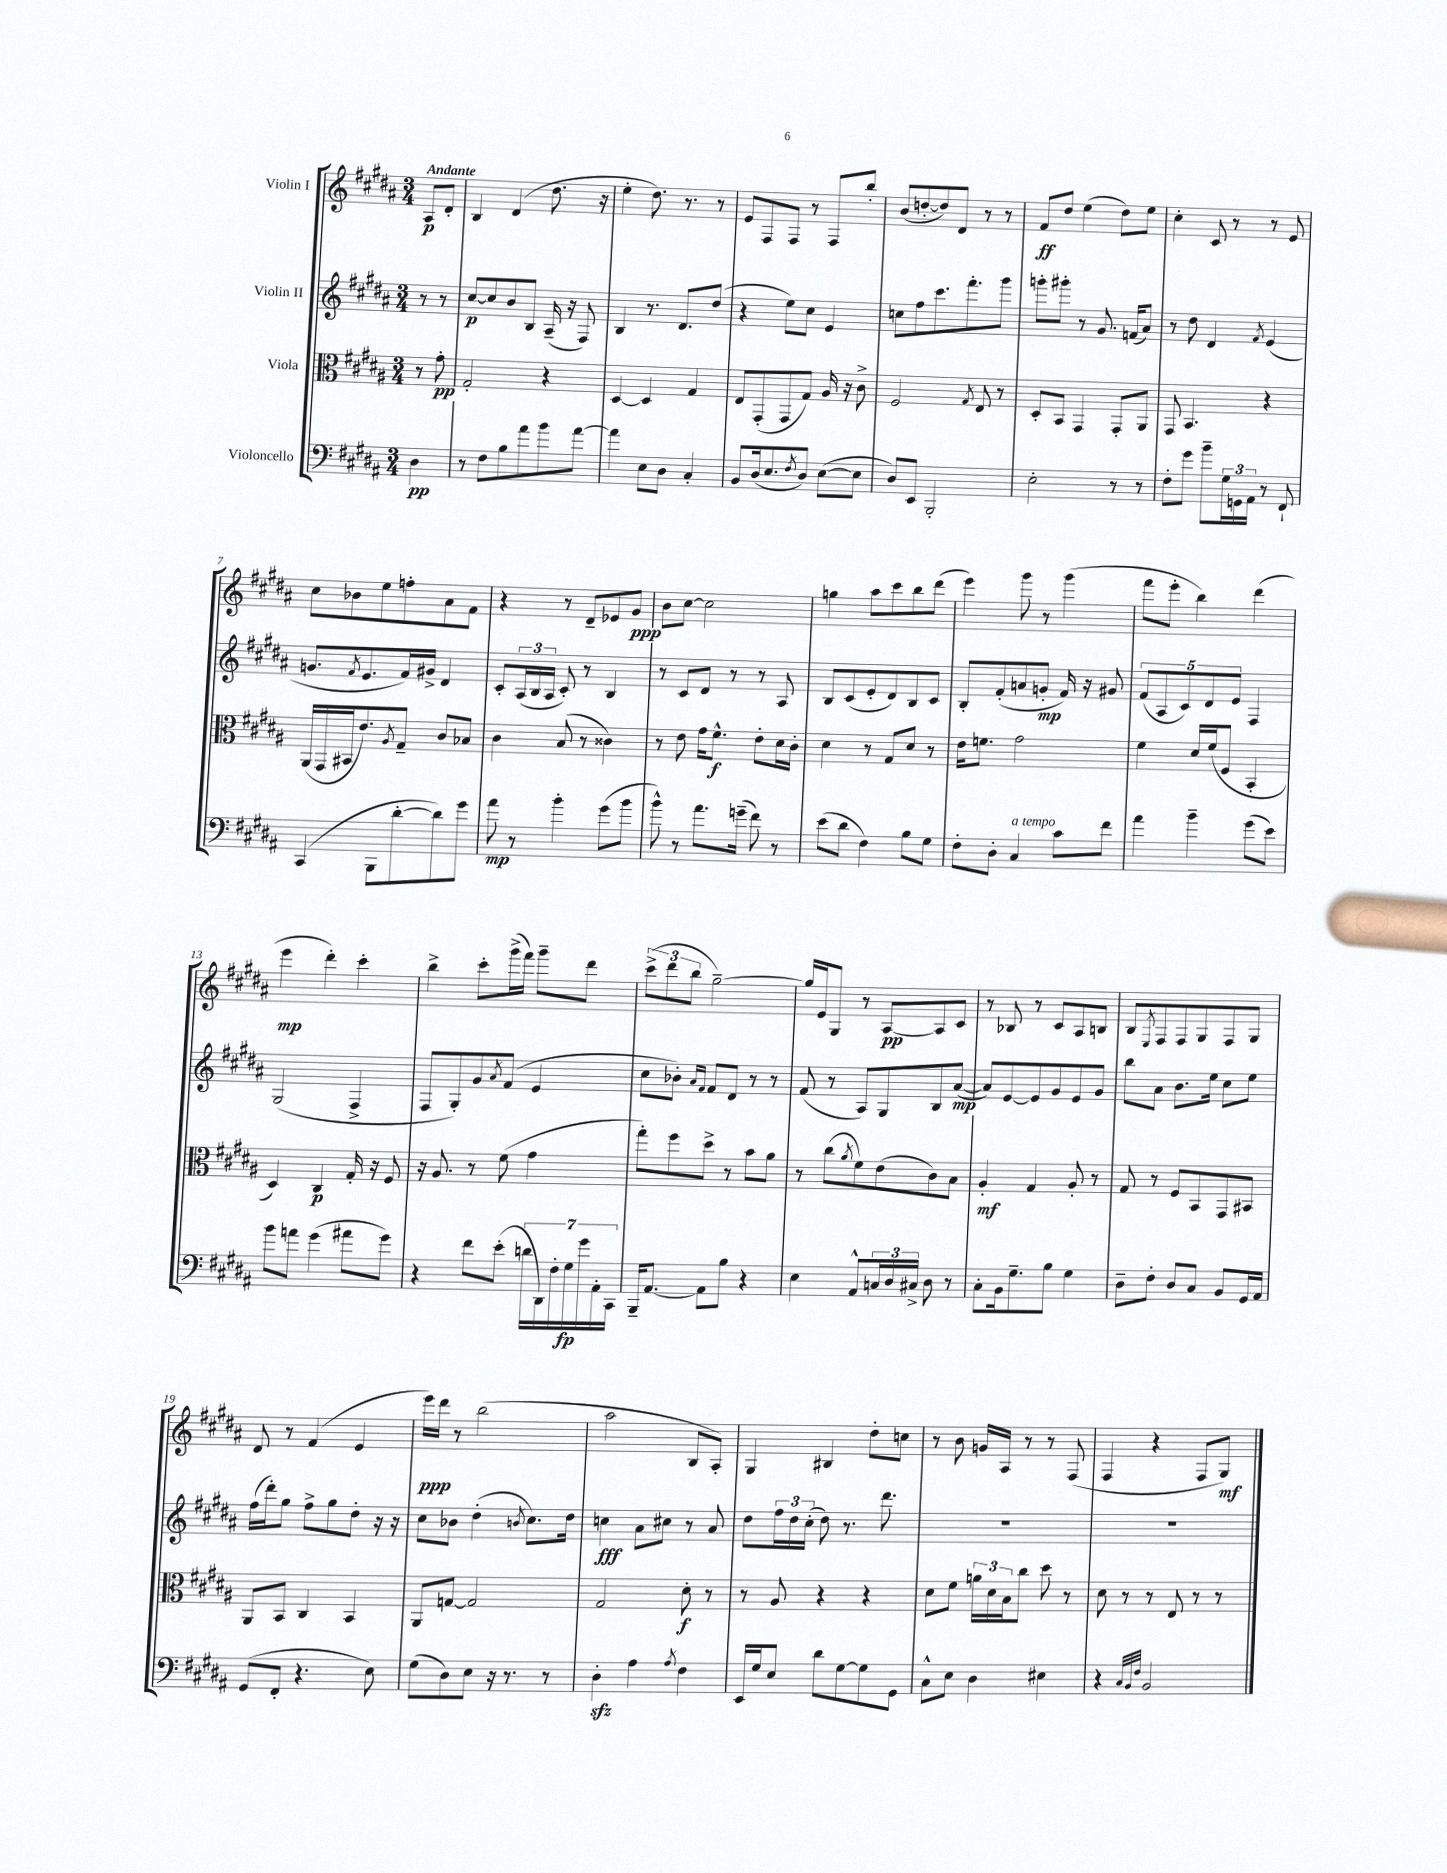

**kern	**dynam	**kern	**dynam	**kern	**dynam	**kern	**dynam
*part4	*part4	*part3	*part3	*part2	*part2	*part1	*part1
*staff4	*staff4	*staff3	*staff3	*staff2	*staff2	*staff1	*staff1
*I"Violoncello	*	*I"Viola	*	*I"Violin II	*	*I"Violin I	*
*clefF4	*	*clefC3	*	*clefG2	*	*clefG2	*
*k[f#c#g#d#a#]	*	*k[f#c#g#d#a#]	*	*k[f#c#g#d#a#]	*	*k[f#c#g#d#a#]	*
*M3/4	*	*M3/4	*	*M3/4	*	*M3/4	*
=	=	=	=	=	=	=	=
!	!	!	!	!	!	!LO:TX:a:B:t=Andante	!
4D#\	pp	8r	.	8r	.	8A#/L	p
.	.	8g#'\	pp	8r	.	8d#'/J	.
=1	=1	=1	=1	=1	=1	=1	=1
8r	.	2G#'/	.	[8cc#/L	p	4B/	.
8F#\L	.	.	.	8cc#/]	.	.	.
8B\	.	.	.	8b/	.	(4d#/	.
8a#\	.	.	.	8B/J	.	.	.
8b\	.	4r	.	(16A#~/	.	8.dd#\	.
.	.	.	.	16r	.	.	.
[8a#\J	.	.	.	8F#/)	.	.	.
.	.	.	.	.	.	16r	.
=2	=2	=2	=2	=2	=2	=2	=2
4a#\]	.	[4D#/	.	4B/	.	4ee'\	.
8E\L	.	4D#/]	.	8.r	.	8.dd#\)	.
8D#\J	.	.	.	.	.	.	.
.	.	.	.	8.d#/L	.	8.r	.
4C#'/	.	4G#/	.	.	.	.	.
.	.	.	.	(8dd#/J	.	8r	.
=3	=3	=3	=3	=3	=3	=3	=3
8BB/L	.	8E/L	.	4r	.	8e/L	.
(16D#/k	.	(8GG#'/	.	.	.	8F#/	.
8.E/	.	.	.	.	.	.	.
.	.	8GG#/	.	8ee\L)	.	8F#/J	.
8qF#/	.	.	.	.	.	.	.
8D#/J)	.	8G#/J)	.	8cc#\J	.	8r	.
([8E\L	.	16A#/	.	4e/	.	8F#/L	.
.	.	16r	.	.	.	.	.
8E\J]	.	8c#^\	.	.	.	8bb'/J	.
=4	=4	=4	=4	=4	=4	=4	=4
8D#/L)	.	2F#/	.	8ccn\L	.	(8b/L	.
8EE/J	.	.	.	8ff#\	.	[8ddn'/	.
2BBB'/	.	.	.	8.ccc#\	.	8dd/])	.
.	.	.	.	.	.	8d#/J	.
.	.	.	.	8.fff#'\	.	.	.
.	.	8qG#/	.	.	.	.	.
.	.	8E/	.	.	.	8r	.
.	.	8r	.	8ggg#\J	.	8r	.
=5	=5	=5	=5	=5	=5	=5	=5
2E'\	.	8D#'/L	.	8gggn'\L	.	8f#/L	ff
.	.	8BB/J	.	8ggg#X'\J	.	8dd#/J	.
.	.	4GG#/	.	8r	.	(4ee\	.
.	.	.	.	8.g#/	.	.	.
8r	.	8GG#'/L	.	.	.	8dd#\L)	.
.	.	.	.	(16fn/KL	.	.	.
8r	.	8AA#/J	.	8a#/J)	.	8ee\J	.
=6	=6	=6	=6	=6	=6	=6	=6
8F#'\L	.	8GG#/	.	8r	.	4cc#'\	.
8g#\J	.	4.BB/	.	8dd#\	.	.	.
8b~\L	.	.	.	4d#/	.	8c#/	.
24G#\L	.	.	.	.	.	8r	.
24GGn\	.	.	.	.	.	.	.
24AA#\JJ	.	.	.	.	.	.	.
.	.	.	.	8qf#/	.	.	.
8r	.	4r	.	(4e/	.	8r	.
8FF#`/	.	.	.	.	.	8e/	.
!!LO:LB:g=z
=7	=7	=7	=7	=7	=7	=7	=7
(4CC#/	.	(16AA#/LL	.	8.gn/L	.	8cc#\L	.
.	.	16GG#/	.	.	.	.	.
.	.	16BB#X/J	.	.	.	8b-X\	.
.	.	.	.	8qf#/	.	.	.
.	.	8.e/)	.	8.e/	.	.	.
8BBB\L	.	.	.	.	.	8ee\	.
.	.	8qA#/	.	.	.	.	.
[8d#'\	.	8G#~/J	.	16f#/L)	.	8ffn'\	.
.	.	.	.	16g#X^/JJ	.	.	.
8d#\])	.	8c#/L	.	4d#/	.	8a#\	.
8g#\J	.	8B-X/J	.	.	.	8f#\J	.
=8	=8	=8	=8	=8	=8	=8	=8
8a#\	mp	4c#\	.	8c#'/L	.	4r	.
8r	.	.	.	(24A#/L	.	.	.
.	.	.	.	24B/	.	.	.
.	.	.	.	24A#/JJ	.	.	.
4b'\	.	(8B/	.	8c#'/)	.	8r	.
.	.	8r	.	8r	.	8d#~/L	.
(8g#\L	.	4c##X\)	.	4B/	.	8e-X/	.
8b\J	.	.	.	.	.	8g#/J	ppp
=9	=9	=9	=9	=9	=9	=9	=9
8b^^\)	.	8r	.	8r	.	8b\L	.
8r	.	8e\	.	8c#/L	.	[8cc#\J	.
8.a#\L	.	16g#\KL	.	8d#/J	.	2cc#\]	.
.	.	8.f#^^\J	f	.	.	.	.
.	.	.	.	8r	.	.	.
(16gn~\Jk	.	.	.	.	.	.	.
8f#\)	.	8e'\L	.	8r	.	.	.
8r	.	16d#\L	.	8A#/	.	.	.
.	.	16c#'\JJ	.	.	.	.	.
=10	=10	=10	=10	=10	=10	=10	=10
(8e\L	.	4d#\	.	8B/L	.	4ggn\	.
8d#\J	.	.	.	(8c#/	.	.	.
4F#\)	.	8r	.	8e'/	.	8aa#\L	.
.	.	8G#/L	.	8d#/)	.	8ccc#\	.
8B\L	.	8d#/J	.	8B/	.	8bb\	.
8G#\J	.	8r	.	8c#/J	.	(8ddd#\J	.
=11	=11	=11	=11	=11	=11	=11	=11
8F#'\L	.	16e\KL	.	8B'/L	.	4eee\)	.
.	.	8.fn\J	.	.	.	.	.
8D#'\J	.	.	.	(8f#'/	.	.	.
!LO:TX:a:i:t=a tempo	!	!	!	!	!	!	!
4C#/	.	2g#\	.	8an/	.	8ggg#\	.
.	.	.	.	8gn'/J	mp	8r	.
8c#\L	.	.	.	16f#/)	.	(4ggg#\	.
.	.	.	.	16r	.	.	.
8f#\J	.	.	.	8g#X/	.	.	.
=12	=12	=12	=12	=12	=12	=12	=12
4a#\	.	4f#\	.	(10f#/L	.	8fff#\L	.
.	.	.	.	10A#/	.	.	.
.	.	.	.	.	.	8eee'\J	.
.	.	.	.	10c#/)	.	.	.
4b~\	.	16d#/LL	.	.	.	4bb\)	.
.	.	.	.	10d#/	.	.	.
.	.	(16f#/J	.	.	.	.	.
.	.	8F#/J	.	.	.	.	.
.	.	.	.	10e/J	.	.	.
(8g#\L	.	4BB'/	.	4F#/	.	(4ddd#\	.
8e\J)	.	.	.	.	.	.	.
!!LO:LB:g=z
=13	=13	=13	=13	=13	=13	=13	=13
8b\L	.	4D#/)	.	(2G#/	.	4eee\	mp
8an\J	.	.	.	.	.	.	.
(4g#\	.	4C#/	p	.	.	4ddd#'\)	.
8a#X\L	.	16G#'/	.	4F#^/	.	4ccc#'\	.
.	.	16r	.	.	.	.	.
8g#\J)	.	8F#/	.	.	.	.	.
=14	=14	=14	=14	=14	=14	=14	=14
4r	.	16r	.	8F#/L	.	4bb^\	.
.	.	8.A#/	.	.	.	.	.
.	.	.	.	8G#'/)	.	.	.
8f#\L	.	8r	.	8g#/	.	8ccc#'\L	.
.	.	.	.	8qa#/	.	.	.
(8e'\J	.	(8f#\	.	(8f#/J	.	(16ggg#^\L	.
.	.	.	.	.	.	16fff#\JJ)	.
28dn\LL	.	4g#\	.	4e/	.	8ggg#~\L	.
28DD#\)	.	.	.	.	.	.	.
28F#'\	.	.	.	.	.	.	.
28G#\	fp	.	.	.	.	.	.
.	.	.	.	.	.	8ddd#\J	.
28g#\	.	.	.	.	.	.	.
28AA#'\	.	.	.	.	.	.	.
28CC#\JJ	.	.	.	.	.	.	.
=15	=15	=15	=15	=15	=15	=15	=15
16BBB~/KL	.	8gg#'\L)	.	8cc#\L	.	(12ccc#^\L	.
[8.AA#/J	.	.	.	.	.	.	.
.	.	.	.	.	.	12ddd#\	.
.	.	8ff#\	.	8b-X'\J)	.	.	.
.	.	.	.	.	.	12bb\J	.
.	.	.	.	16qqa#/LL	.	.	.
.	.	.	.	16qqf#/JJ	.	.	.
8AA#\L]	.	8dd#^\J	.	8f#/L	.	[2gg#~\)	.
8B\J	.	8r	.	8d#/J	.	.	.
4r	.	8b\L	.	8r	.	.	.
.	.	8a#\J	.	8r	.	.	.
=16	=16	=16	=16	=16	=16	=16	=16
4E\	.	8r	.	(8f#/	.	16gg#/LL]	.
.	.	.	.	.	.	16e/J	.
.	.	(8cc#\L	.	8r	.	8G#/J	.
.	.	8qa#/	.	.	.	.	.
8AA#^^/L	.	8f#\)	.	8A#/L)	.	8r	.
24Cn/L	.	(8e\	.	8G#/	.	[8A#/L	pp
24D#/	.	.	.	.	.	.	.
24C#X^/JJ	.	.	.	.	.	.	.
8D#\	.	8c#\)	.	8B/	.	8A#/]	.
8r	.	8B\J	.	([8a#/J	mp	8c#/J	.
=17	=17	=17	=17	=17	=17	=17	=17
8C#'\L	.	4A#'/	mf	8a#/L])	.	8r	.
16BB\k	.	.	.	[8e/	.	8B-X/	.
8.G#~\	.	.	.	.	.	.	.
.	.	4G#/	.	8e/]	.	8r	.
8B\J	.	.	.	8g#/	.	8c#/L	.
4G#\	.	8A#'/	.	8e/	.	8A#/	.
.	.	8r	.	8g#/J	.	8Bn/J	.
=18	=18	=18	=18	=18	=18	=18	=18
8D#~\L	.	8G#/	.	8bb\L	.	8B/L	.
.	.	.	.	.	.	8qE/	.
8F#'\J	.	8r	.	8a#\J	.	8F#/	.
8D#/L	.	8F#/L	.	8.b\L	.	8F#/	.
8C#/J	.	8BB/	.	.	.	8G#/	.
.	.	.	.	16ee\Jk	.	.	.
8BB/L	.	8GG#/	.	8cc#\L	.	8F#/	.
16GG#/L	.	8BB#X/J	.	8ee\J	.	8G#/J	.
16AA#/JJ	.	.	.	.	.	.	.
!!LO:LB:g=z
=19	=19	=19	=19	=19	=19	=19	=19
(8GG#/L	.	8AA#/L	.	(16ff#\LL	.	8d#/	.
.	.	.	.	16ddd#'\J)	.	.	.
8FF#'/J	.	8BB/J	.	8gg#\J	.	8r	.
4.r	.	4C#/	.	8ff#^\L	.	(4f#/	.
.	.	.	.	8gg#\	.	.	.
.	.	4BB/	.	8dd#'\J	.	4e/	.
8E\)	.	.	.	16r	.	.	.
.	.	.	.	16r	.	.	.
=20	=20	=20	=20	=20	=20	=20	=20
(8G#\L	.	8AA#/L	.	8cc#\L	.	16eee\LL)	ppp
.	.	.	.	.	.	16ddd#\JJ	.
8D#\)	.	[8Gn/J	.	8b-X\J	.	8r	.
8E\J	.	2G/]	.	(4dd#'\	.	(2bb\	.
16r	.	.	.	.	.	.	.
8.r	.	.	.	.	.	.	.
.	.	.	.	8qbn/	.	.	.
.	.	.	.	8.cc#\L)	.	.	.
8r	.	.	.	.	.	.	.
.	.	.	.	16dd#\Jk	.	.	.
=21	=21	=21	=21	=21	=21	=21	=21
4D#zz'\	.	2G#/	.	4ccn\	fff	2aa#\	.
4A#\	.	.	.	8a#\L	.	.	.
.	.	.	.	8cc#X\J	.	.	.
8qA#/	.	.	.	.	.	.	.
4F#\	.	8d#'\	f	8r	.	8B/L	.
.	.	8r	.	8a#/	.	8A#'/J)	.
=22	=22	=22	=22	=22	=22	=22	=22
16EE/LL	.	8r	.	8dd#\L	.	4G#/	.
16G#/J	.	.	.	.	.	.	.
8E/J	.	8A#/	.	24ff#\L	.	.	.
.	.	.	.	24dd#\	.	.	.
.	.	.	.	(24cc#'\JJ	.	.	.
8d#\L	.	4r	.	8dd#\)	.	4B#X/	.
[8G#\	.	.	.	8.r	.	.	.
8G#\]	.	4r	.	.	.	8dd#'\L	.
.	.	.	.	8.ddd#\	.	.	.
8GG#\J	.	.	.	.	.	8ccn\J	.
=23	=23	=23	=23	=23	=23	=23	=23
8C#^^\L	.	8d#\L	.	2.r	.	8r	.
8E\J	.	8f#\J	.	.	.	8b\	.
4D#\	.	24an\LL	.	.	.	16gn/LL	.
.	.	24d#\	.	.	.	.	.
.	.	.	.	.	.	16A#/JJ	.
.	.	24B\J	.	.	.	.	.
.	.	8cc#\J	.	.	.	8r	.
4E#X\	.	8dd#\	.	.	.	8r	.
.	.	8r	.	.	.	(8F#/	.
=24	=24	=24	=24	=24	=24	=24	=24
4r	.	8d#\	.	2.r	.	4F#/	.
.	.	8r	.	.	.	.	.
32qqC#/LLL	.	.	.	.	.	.	.
32qqBB/	.	.	.	.	.	.	.
32qqF#/JJJ	.	.	.	.	.	.	.
2BB/	.	8r	.	.	.	4r	.
.	.	8E/	.	.	.	.	.
.	.	8r	.	.	.	8F#/L	.
.	.	8r	.	.	.	8G#/J)	mf
==	==	==	==	==	==	==	==
*-	*-	*-	*-	*-	*-	*-	*-
